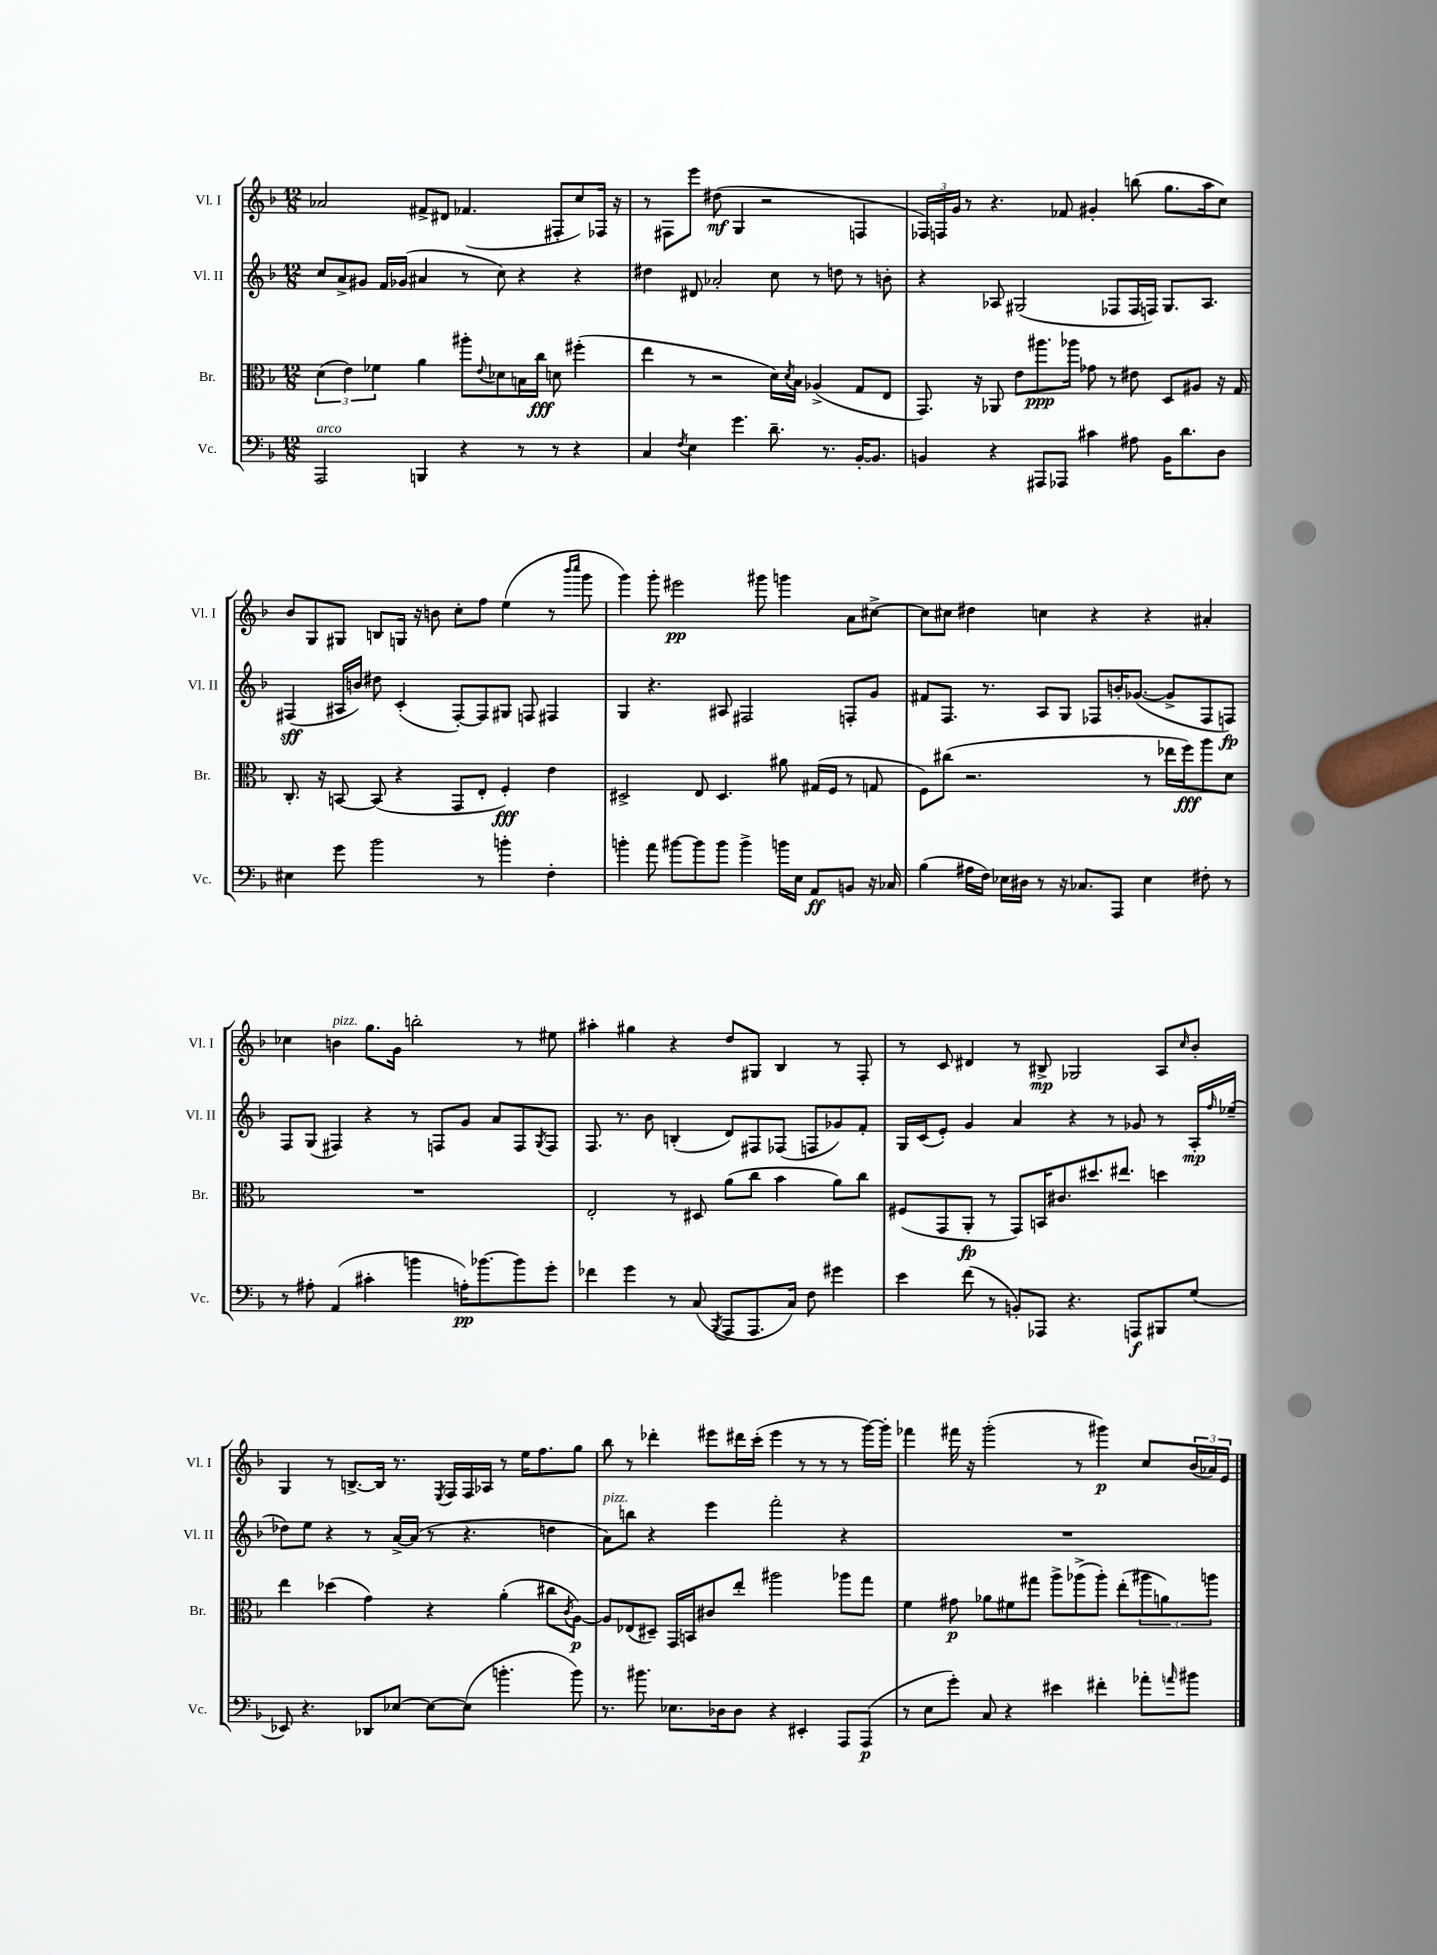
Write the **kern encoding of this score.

**kern	**kern	**kern	**kern
*staff4	*staff3	*staff2	*staff1
*clefF4	*clefC3	*clefG2	*clefG2
*k[b-]	*k[b-]	*k[b-]	*k[b-]
*M12/8	*M12/8	*M12/8	*M12/8
2AAA/	(6d\	8cc/L	2a-/
.	.	8a^/	.
.	6e\)	.	.
.	.	8g#/J	.
.	6f-\	.	.
.	.	16f/LL	.
.	.	(16g-/JJ	.
4BBB/	4a\	4a#/	8f#^/L
.	.	.	8d#/J
4r	8aa#'\L	8r	(4.f-/
.	8qqe/	.	.
.	8d-\	8cc\)	.
8r	16B\L	4r	.
.	16cc\JJ	.	.
8r	8d\	.	8F#'/L
4r	(4ff#'\	4r	8cc/)
.	.	.	16F-/Jk
.	.	.	16r
=	=	=	=
4C/	4ee\	4dd#\	8r
.	.	.	8F#\L
8qF/	.	.	.
4E\	8r	8d#/	8eee\J
.	2r	2a-'/	(8dd#\
4.g\	.	.	4G/
.	.	.	2r
8.d~\	16d\LL)	8cc\	.
.	8qd/	.	.
.	16B-\JJ	.	.
.	(4A-^/	8r	.
8.r	.	.	.
.	.	8dd\	.
[16BB-'/LK	8G/L	8r	4F/
8.BB-/]J	.	.	.
.	8E/J	8b'\	.
=	=	=	=
4BB/	8.GG/)	4r	24F-/LL)
.	.	.	24F/
.	.	.	24g/JJ
.	.	.	8r
.	16r	.	.
4r	8AA-/	8A-/	4.r
.	8e\L	(2G#/	.
8AAA#/L	8.aa#\	.	.
8AAA-/J	.	.	8f-/
.	16aa-\Jk	.	.
4c#\	8g-\	.	4g#'/
.	8r	8F-/L	.
8A#\	8e#\	16F-/L	(8bb\
.	.	16F/JJ)	.
16BB\LK	8D/L	8.G#/L	8.gg\L
8.d\	.	.	.
.	8A#/J	.	.
.	.	8.A-/J	16aa\k
8D\J	16r	.	8cc\J)
.	16G/	.	.
=	=	=	=
4E#\	8.C'/	(4F#/	8b-/L
.	.	.	8G/
.	16r	.	.
8g\	[8BB/	16A#/LL	8G#/J
.	.	16b/JJ)	.
2b-\	(8BB/]	8dd#\	8B/L
.	4r	(4c'/	16G/Jk
.	.	.	16r
.	.	.	8b\
.	8GG/L	[8F#'/L)	8cc'\L
8r	8E'/J	8F#/]	8ff\J
4b'\	4F'/)	8G#/J	(4ee\
.	.	8F/	.
4F'\	4e\	4F#/	8r
.	.	.	16qqbbb-/LL
.	.	.	16qqcccc/JJ
.	.	.	8ggg\
=	=	=	=
4b'\	2D#^/	4G/	4ggg\)
8a\	.	4.r	8ggg'\
[8b#\L	.	.	2eee#\
8b#\]	8E/	.	.
8b#\J	4.D#/	8A#/	.
4b#^\	.	2F#/	.
.	.	.	8ggg#\
16b\LL	8a#\	.	4ggg\
16E\JJ	.	.	.
8AA/L	(16G#/LL	.	.
.	16F/JJ	.	.
8BB/J	8r	8F'/L	8a\L
16r	8G/	8g/J	[8cc#^\J
16C-/	.	.	.
=	=	=	=
(4B-\	8F\L)	8f#/L	8cc#\]L
.	(8cc#\J	8.F/J	8cc#\J
16A#\LL	2.r	.	4dd#\
16F\JJ)	.	8.r	.
16E-\LL	.	.	.
16D#\JJ	.	.	.
8r	.	8A/L	4cc\
16r	.	8G/J	.
8.C-/L	.	.	.
.	.	8F-/L	4r
8AAA/J	.	16b'/K	.
.	.	([8.g-/J	.
4E-\	8r	.	4r
.	16ee-\LL	8g-^/]L	.
.	16ff\J)	.	.
8F#'\	8aa\	8F-/	4a#'/
8r	8d\J	8F/J)	.
=	=	=	=
8r	1.r	8F/L	4cc-\
8A#'\	.	(8G/J	.
(4AA/	.	4F#/)	4b\
4c#'\	.	4r	8.gg\L
.	.	.	16g\Jk
4b\	.	8r	2bb'\
.	.	8F/L	.
16A'\LK)	.	8g/J	.
[8.b-\	.	.	.
.	.	8a/L	.
8b-\]	.	8F/	8r
.	.	8qG/	.
8g'\J	.	8F/J	8ee#\
=	=	=	=
4f-\	2E'/	8.F/	4aa#'\
.	.	8.r	.
4g\	.	.	4gg#\
.	.	8b-\	.
8r	8r	(4B'/	4r
(8C/	8D#/	.	.
8qBBB-/	.	.	.
8AAA/L	(8a\L	8d/L)	8dd/L
8.AAA/	8cc\J	8F#/	8G#/J
.	4b-\	(8F-/J	4B-/
16C/Jk)	.	.	.
8F\	.	8F/L	.
4g#\	8a\L)	8g-/)	8r
.	8cc\J	8f'/J	8F'/
=	=	=	=
4e\	(8F#/L	16G/LL	8r
.	.	(16c/J	.
.	8GG/	8e'/J)	8c/
(8f\	8AA'/J	4g/	4d#/
8r	8r	.	.
8BB'/L)	8GG/L)	4a/	8r
8AAA-/J	16BB/K	.	8B#^/
.	8.c#/	.	.
4.r	.	4r	2G-/
.	8.dd#/	.	.
.	.	8r	.
.	8.ee#/J	.	.
8AAA/L	.	8g-/	.
8BBB#/	4dd\	8r	8A/L
.	.	.	16qqcc/
(8G/J	.	16A'/LL	8b-'/J
.	.	16qqff/	.
.	.	(16ee-~/JJ	.
=	=	=	=
8EE-/)	4ee\	8dd-\L)	4G/
4.r	.	8ee\J	.
.	(4dd-\	4r	8r
.	.	.	[8.B^/L
8DD-/L	4g\)	8r	.
.	.	.	16B/]Jk
[8E-/J	.	[16a^/LL	8.r
.	.	(16a/]JJ	.
8E-\_L	4r	8r	.
.	.	.	8qE/
.	.	.	16F/LL
(8E-\]J	.	4.r	16F/
.	.	.	16A-/JJ
4.b'\	(4a'\	.	8r
.	.	.	16ee\LK
.	.	.	8.ff\
.	8cc#\L	4dd\	.
.	8qc/	.	.
8b\)	[8A\J)	.	8gg\J
=	=	=	=
8.r	8A/]L	8a\L)	8bb-\
.	(8E-/	8bb\J	8r
8.b#\	.	.	.
.	8D#~/J)	4r	4ddd-'\
8.E-\L	16GG/LL	.	.
.	16BB/J	.	.
.	8c#/	4eee\	8eee#\L
16D-\k	.	.	.
8D-\J	8ee'/J	.	16ddd#\L
.	.	.	(16ccc'\JJ
4r	2aa#\	2fff'\	4eee#\
4EE#'/	.	.	8r
.	.	.	8r
8AAA/L	8aa-\L	4r	8r
(8AAA/J	8gg\J	.	[16ggg\LL)
.	.	.	16ggg'\]JJ
=	=	=	=
8r	4f\	1.r	4fff-\
8E\L	.	.	.
8g'\J)	8g#\	.	16fff#\
.	.	.	16r
8C/	8a-\L	.	(2ggg'\
4r	8f#\	.	.
.	8gg#\J	.	.
4e#\	8aa^\L	.	.
.	(8aa-^\	.	8r
4f#'\	8aa-'\J)	.	4ggg#\)
.	(8ee'\L	.	.
8a-'\L	12aa#\	.	8cc/L
.	12a\)	.	.
16qqa/	.	.	.
8b#\J	.	.	(24b-/L
.	12aa\J	.	24a-/)
.	.	.	24e/JJ
==	==	==	==
*-	*-	*-	*-
